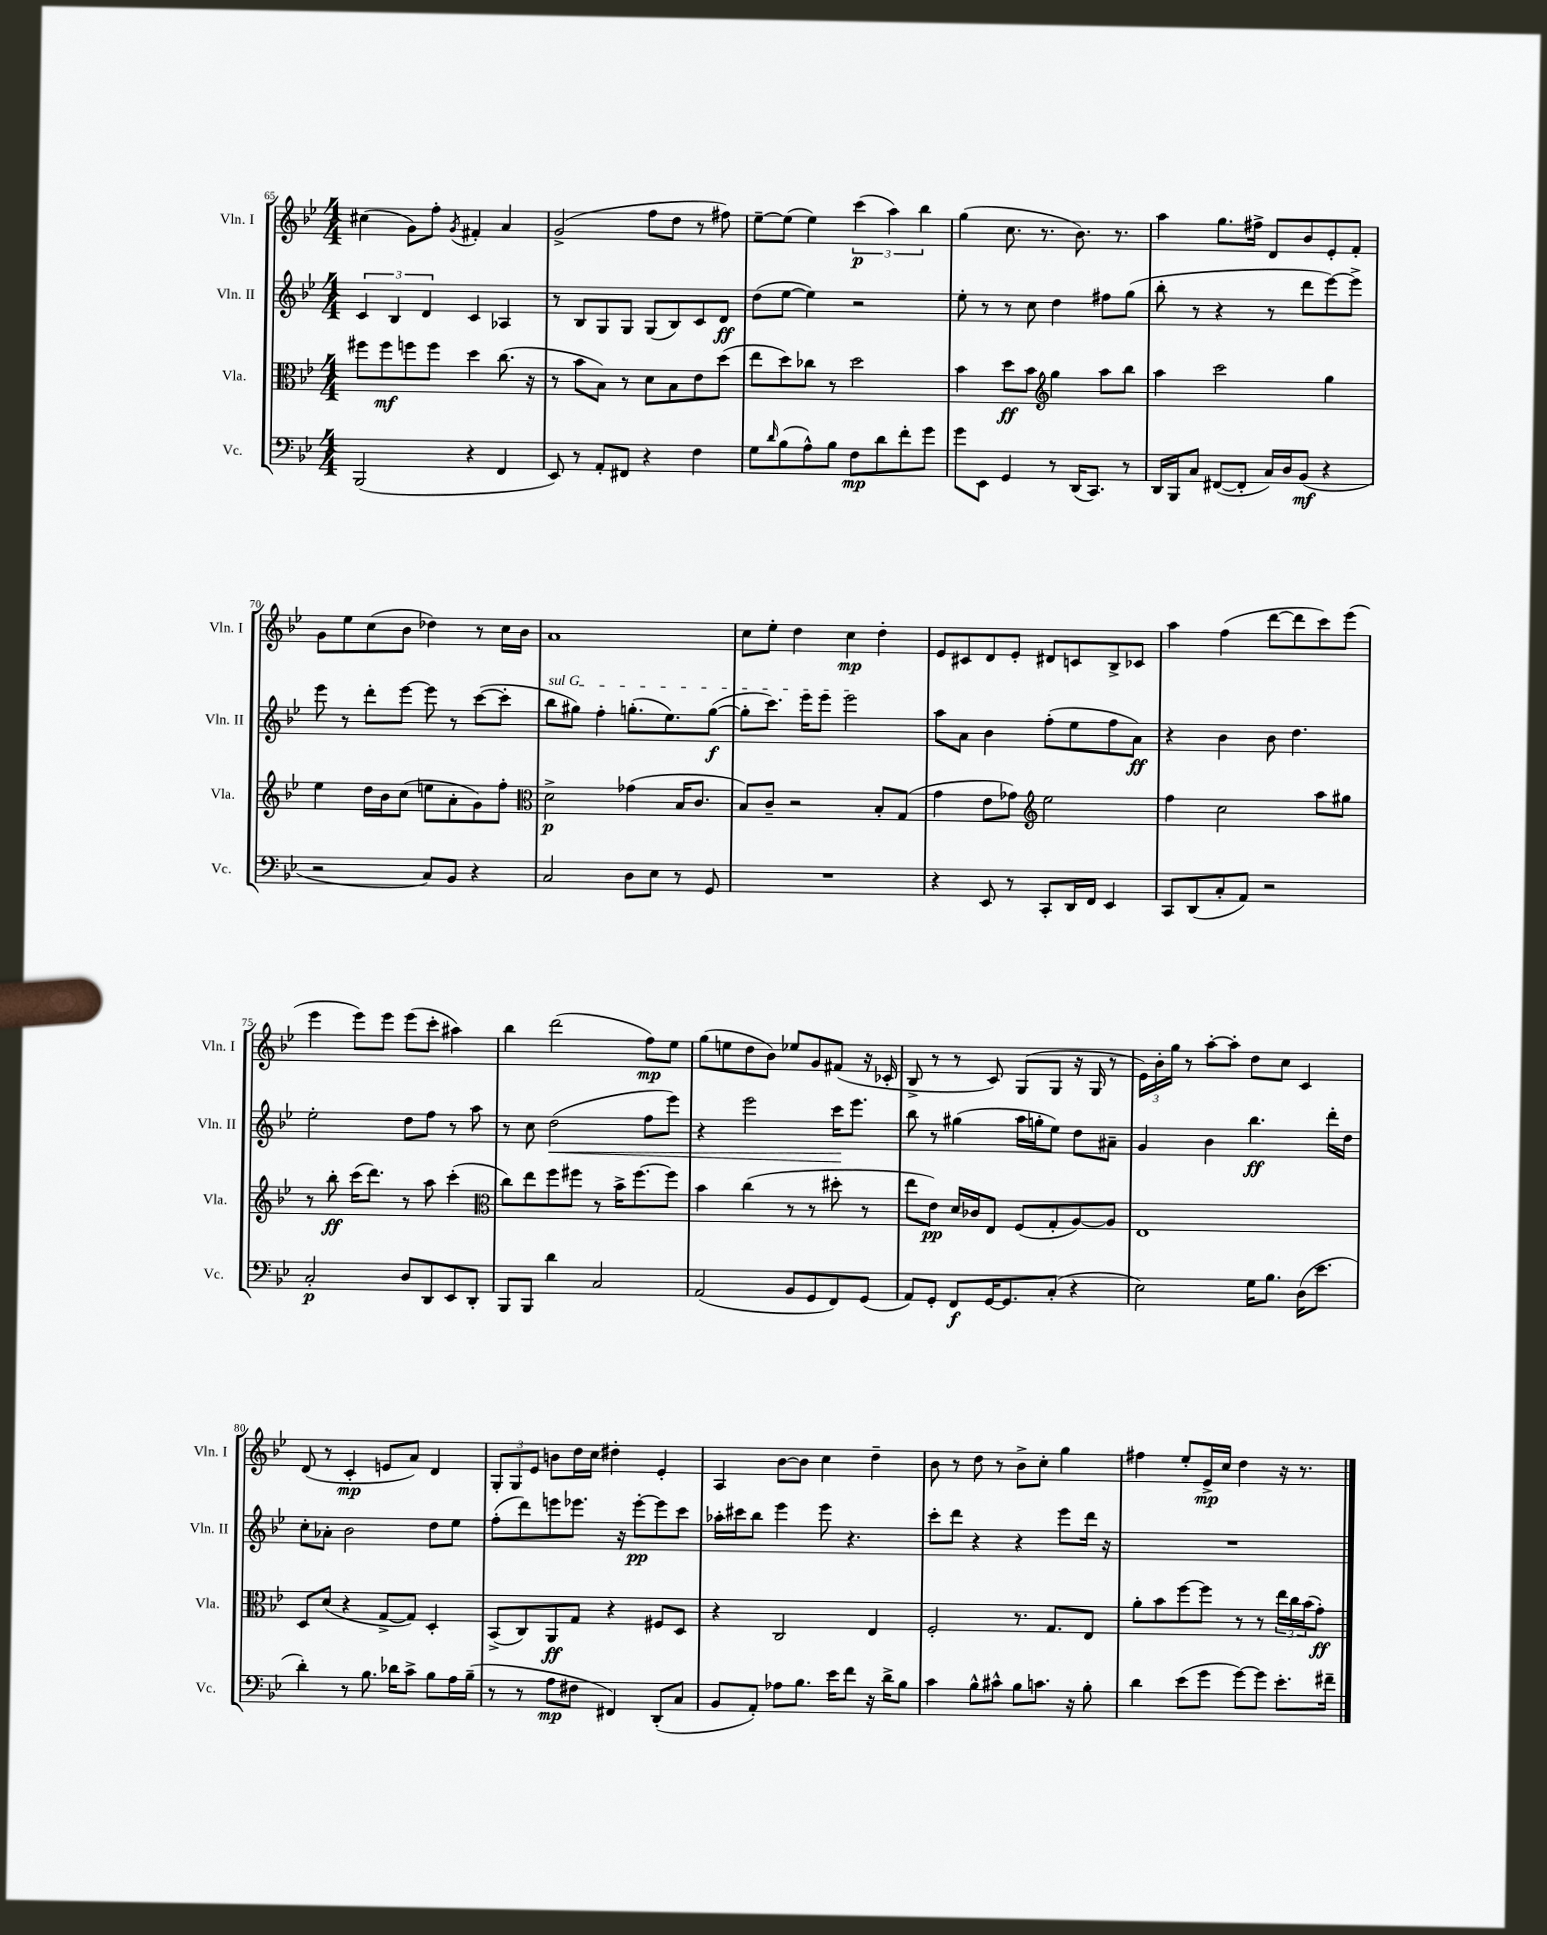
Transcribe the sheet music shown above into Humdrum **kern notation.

**kern	**kern	**kern	**kern
*staff4	*staff3	*staff2	*staff1
*clefF4	*clefC3	*clefG2	*clefG2
*k[b-e-]	*k[b-e-]	*k[b-e-]	*k[b-e-]
*M4/4	*M4/4	*M4/4	*M4/4
(2BBB-/	8ff#\L	6c/	(4cc#\
.	8ff#\	.	.
.	.	6B-/	.
.	8ff\	.	8g\L)
.	.	6d/	.
.	8ff\J	.	8ff'\J
.	.	.	8qg/
4r	4dd\	4c/	4f#'/
4FF/	(8.cc\	4A-/	4a/
.	16r	.	.
=	=	=	=
8EE-/)	8r	8r	(2g^/
8r	8b-\L	8B-/L	.
8AA'/L	8B-\J)	8G/	.
8FF#/J	8r	8G/J	.
4r	8d\L	(8G/L	8ff\L
.	8B-\	8B-/)	8dd\J
4F\	8e-\	8c/	8r
.	(8dd\J	8d/J	8ff#\)
=	=	=	=
8G\L	8ee-\L	(8dd\L	[8ee-~\L
16qqd/	.	.	.
(8B-\	8dd\)	[8ee-\J	(8ee-\]J
8A^^\)	8cc-\J	4ee-\])	4ee-\)
8B-\J	8r	.	.
8F\L	2dd\	2r	(6ccc\
8d\	.	.	.
.	.	.	6aa\)
8f'\	.	.	.
.	.	.	6bb-\
8g\J	.	.	.
=	=	=	=
8g\L	4b-\	8ee-'\	(4gg\
8EE-\J	.	8r	.
4GG/	8dd\L	8r	8.cc\
.	8b-\J	8cc\	.
.	.	.	8.r
*	*clefG2	*	*
8r	4gg\	4dd\	.
(16DD/LK	.	.	8.b-\)
8.CC/J)	.	.	.
.	8aa\L	8ff#\L	.
.	.	.	8.r
8r	8bb-\J	(8gg\J	.
=	=	=	=
16DD/LL	4aa\	8bb-'\	4aa\
16BBB-/J	.	.	.
8C/J	.	8r	.
([8FF#/L	2ccc\	4r	8.gg\L
8FF#'/]J	.	.	.
.	.	.	16ff#^\Jk
16C/LL)	.	8r	8d/L
16D/J	.	.	.
(8BB-/J	.	8ddd\L	8b-/
4r	4gg\	[8eee-\)	8e-'/
.	.	8eee-^\]J	8f'/J
=	=	=	=
2r	4ee-\	8eee-\	8g\L
.	.	8r	8ee-\
.	16dd\LL	8ddd'\L	(8cc\
.	16b-\J	.	.
.	(8cc\J	[8eee-\J	8b-\J
8C/L)	8ee\L	8eee-\]	4dd-\)
8BB-/J	8a'\	8r	.
4r	8g\)	([8ccc\L	8r
.	8ff'\J	8ccc'\]J	16cc\LL
.	.	.	16b-\JJ
=	=	=	=
*	*clefC3	*	*
2C/	2d^\	8bb-\L	1a
.	.	8gg#\J)	.
.	.	4ff'\	.
8D\L	(4g-\	(8.gg'\L	.
8E-\J	.	.	.
.	.	8.ee-\)	.
8r	16B-/LK	.	.
.	8.c/J	.	.
8GG/	.	([8gg\J	.
=	=	=	=
1r	8B-/L)	8gg'\]L	8cc\L
.	8c~/J	8.ccc\J)	8ee-'\J
.	2r	.	4dd\
.	.	16eee-\LK	.
.	.	8eee-\J	.
.	.	2eee-\	4cc\
.	8B-'/L	.	4dd'\
.	(8G/J	.	.
=	=	=	=
4r	4g\	8aa\L	8e-/L
.	.	8a\J	8c#/
8EE-/	8e-\L	4b-\	8d/
8r	8g-\J)	.	8e-'/J
*	*clefG2	*	*
8CC'/L	2ee-\	(8ff'\L	8d#/L
16DD/L	.	8ee-\	8c/
16FF/JJ	.	.	.
4EE-/	.	8ff\	8B-^/
.	.	8a\J)	8c-/J
=	=	=	=
8CC/L	4ff\	4r	4aa\
(8DD/	.	.	.
8C'/	2cc\	4b-\	(4ff\
8AA/J)	.	.	.
2r	.	8b-\	[8ddd\L
.	.	4.dd\	8ddd\]
.	8aa\L	.	8ccc\)
.	8gg#\J	.	(8eee-\J
=	=	=	=
2C'/	8r	2ee-'\	4eee-\
.	8bb-'\	.	.
.	(16ccc\LK	.	8eee-\L)
.	8.ddd\J)	.	.
.	.	.	8eee-\J
8D/L	8r	8dd\L	(8eee-\L
8DD/	8aa\	8ff\J	8ccc'\J
8EE-/	(4ccc'\	8r	4aa#\)
8DD'/J	.	8aa\	.
=	=	=	=
*	*clefC3	*	*
8BBB-/L	8cc\L)	8r	4bb-\
8BBB-/J	8ee-\	8cc\	.
4d\	8ff\	(2dd\	(2ddd\
.	8ff#\J	.	.
2C/	8r	.	.
.	16b-^\LK	.	.
.	[8.ff#\	.	.
.	.	8ff\L	8ff\L)
.	8ff#\]J	8eee-\J)	8ee-\J
=	=	=	=
(2AA/	4b-\	4r	(8gg\L
.	.	.	8ee\
.	(4cc\	2eee-\	8dd\
.	.	.	8b-\J)
8BB-/L	8r	.	8ee-/L
8GG/	8r	.	8g/
8FF/)	8dd#'\	16ccc\LK	(8f#/J
.	.	8.eee-\J	.
(8GG/J	8r	.	16r
.	.	.	16c-'/
=	=	=	=
8AA/L)	8ee-\L	8bb-\	8B-^/
8GG'/J	8e-\J)	8r	8r
8FF/L	16d/LL	(4gg#\	8r
.	16c-/J	.	.
[16GG/K	8E-/J	.	8c/)
8.GG/]	.	.	.
.	(8F/L	16aa\LL	(8G/L
.	.	16gg'\J	.
(8C'/J	8G'/	8ee-\J)	8G/J
4r	[8A/)	8dd\L	16r
.	.	.	16G/
.	8A/]J	8a#~\J	8r
=	=	=	=
2E-\)	1E-	4g/	24e-\LL)
.	.	.	24b-'\
.	.	.	24gg\JJ
.	.	.	8r
.	.	4b-\	[8aa'\L
.	.	.	8aa'\]J
16G\LK	.	4.bb-\	8dd\L
8.B-\J	.	.	.
.	.	.	8cc\J
(16D\LK	.	.	4c/
8.e-\J	.	.	.
.	.	16ddd'\LL	.
.	.	16dd\JJ	.
=	=	=	=
4d'\)	8D/L	8cc'\L	(8d/
.	(8d/J	8a-'\J	8r
8r	4r	2b-\	4c'/
8.B-\	.	.	.
.	[8G^/L	.	8e/L
16d-\LK	.	.	.
8c^\J	8G/]J)	.	8a/J)
8B-\L	4D'/	8dd\L	4d/
16A\L	.	8ee-\J	.
(16B-~\JJ	.	.	.
=	=	=	=
8r	(8BB-^/L	(8ff'\L	12G'/L
.	.	.	12G/
8r	8C/)	8ddd\)	.
.	.	.	12e-/J
8A\L	8AA/	8eee\	8b\L
8F#\J	8G/J	8.eee-\J	16dd\L
.	.	.	16cc\JJ
4FF#/)	4r	.	4dd#'\
.	.	16r	.
.	.	[8eee-'\L	.
(8DD'/L	8F#/L	8eee-\]	4e-'/
8C/J	8D/J	8ccc\J	.
=	=	=	=
8BB-/L	4r	16aa-'\LL	4A/
.	.	16ccc#\J	.
8AA'/J)	.	8bb-\J	.
8A-\L	2C/	4eee-\	[8b-\L
8.B-\J	.	.	8b-\]J
.	.	8eee-\	4cc\
16e-\LK	.	.	.
8f\J	.	4.r	.
16r	4E-/	.	4dd~\
16d^\LK	.	.	.
8B-\J	.	.	.
=	=	=	=
4c\	2F'/	8ccc'\L	8b-\
.	.	8ddd\J	8r
8B-^^\L	.	4r	8dd\
8c#^^\J	.	.	8r
8B-\L	8.r	4r	8b-^\L
8.c\J	.	.	8cc'\J
.	8.G/L	.	.
.	.	8eee-\L	4gg\
16r	.	.	.
8B-'\	8E-/J	16ddd\Jk	.
.	.	16r	.
=	=	=	=
4d\	8a'\L	1r	4ff#\
.	8b-\	.	.
(8e-\L	[8ff\	.	8ee-'/L
8g\J	8ff\]J	.	16e-^/L
.	.	.	16cc/JJ
[8g\L)	8r	.	4dd\
8g\]J	8r	.	.
8.e-'\L	24ee-\LL	.	16r
.	24cc\	.	.
.	.	.	8.r
.	(24b-\J	.	.
.	8g'\J)	.	.
16f#~\Jk	.	.	.
==	==	==	==
*-	*-	*-	*-
